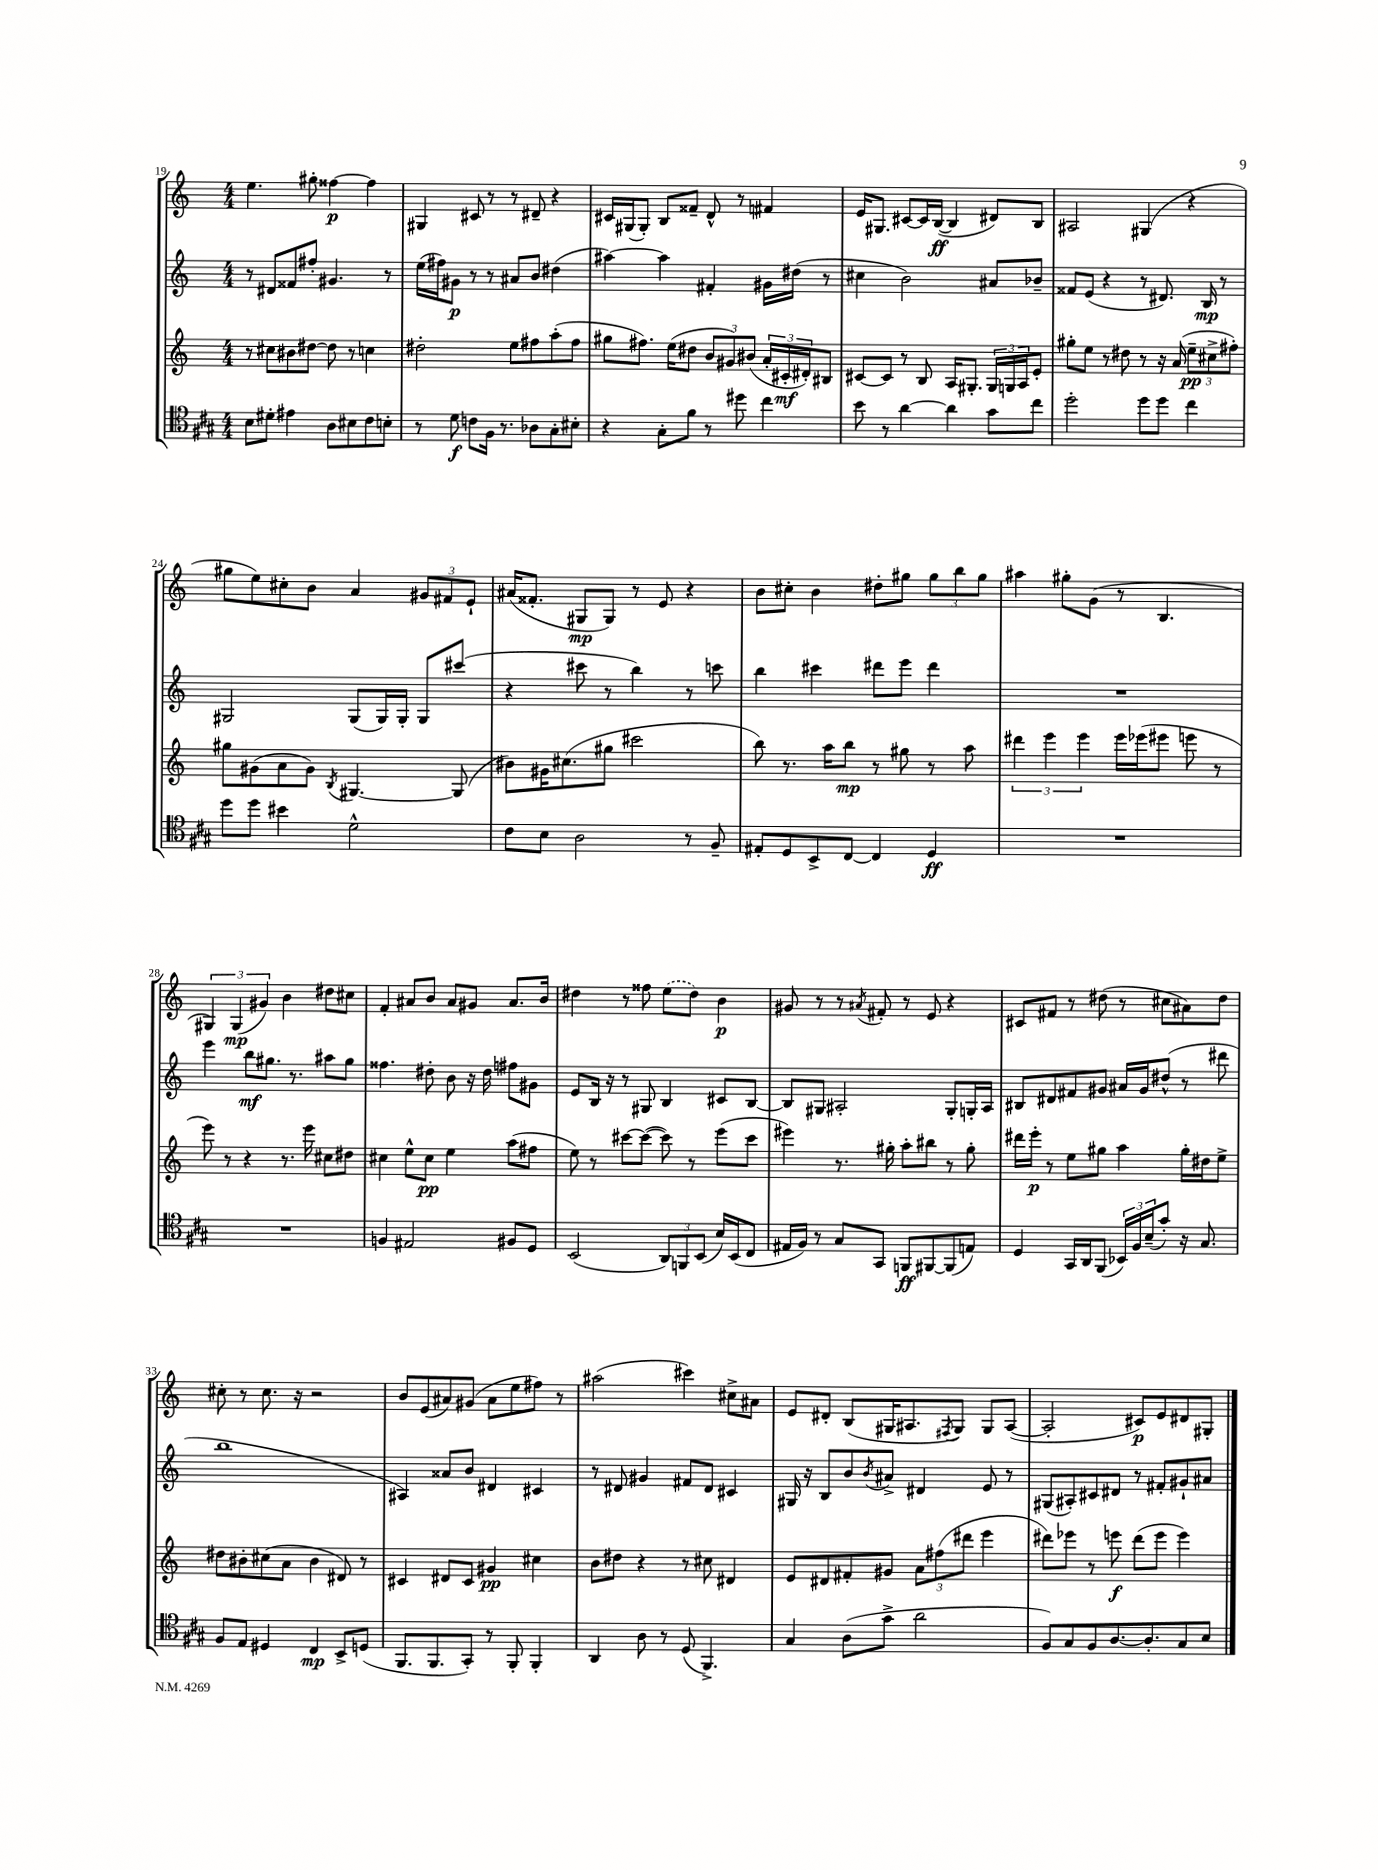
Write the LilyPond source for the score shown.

<<
\new StaffGroup <<
\new Staff = "s0" {
    \clef treble \key c \major \numericTimeSignature \time 4/4
    e''4. gis''8-. fisis''4~\p fisis''4 |
    gis4 cis'8 r8 r8 dis'8-- r4 |
    cis'16 gis16( gis8-.) b8 fisis'8-- d'8-^ r8 fis'4 |
    e'16 gis8. cis'8~ cis'16 b16~\ff( b4 dis'8) b8 |
    ais2 gis4( r4 |
    gis''8 e''8) cis''8-. b'8 a'4 \tuplet 3/2 { gis'8 fis'8 e'8-! } |
    ais'16( fisis'8.-. gis8\mp gis8) r8 e'8 r4 |
    b'8 cis''8-. b'4 dis''8-. gis''8 \tuplet 3/2 { gis''8 b''8 gis''8 } |
    ais''4 gis''8-. g'8( r8 b4. |
    \tuplet 3/2 { gis4) gis4\mp( gis'4) } b'4 dis''8 cis''8 |
    f'4-. ais'8 b'8 ais'8 gis'8 ais'8. b'16 |
    dis''4 r8 fisis''8 \once \slurDashed e''8( dis''8) b'4\p |
    gis'8 r8 r8 \acciaccatura { ais'8 } fis'8-. r8 e'8 r4 |
    cis'8 fis'8 r8 dis''8( r8 cis''8 ais'8) dis''8 |
    cis''8-. r8 cis''8. r16 r2 |
    b'8 e'8( ais'8) gis'8( ais'8 e''8 fis''8) r8 |
    ais''2( cis'''4) cis''8-> ais'8 |
    e'8 dis'8-. b8( gis16 ais8. \acciaccatura { fis8 } gis8) gis8 ais8~( |
    ais2-. cis'8\p) e'8 dis'8 gis8-. \bar "|." |
}
\new Staff = "s1" {
    \clef treble \key c \major \numericTimeSignature \time 4/4
    r8 dis'8 fisis'8 fis''8-. gis'4. r8 |
    e''16( fis''16) gis'8\p r8 r8 ais'8 b'8 dis''4( |
    ais''4~) ais''4 fis'4-. gis'16 dis''16( r8 |
    cis''4 b'2) ais'8 bes'8-- |
    fisis'8 e'8( r4 r8 dis'8.) b16\mp r8 |
    gis2 gis8( gis16) gis16-. gis8 cis'''8( |
    r4 cis'''8 r8 b''4) r8 c'''8 |
    b''4 cis'''4 dis'''8 e'''8 dis'''4 |
    R1 |
    e'''4 b''8\mf gis''8. r8. ais''8 gis''8 |
    fisis''4. dis''8-. b'8 r16 dis''16 fis''8 gis'8 |
    e'8 b16 r16 r8 gis8 b4 cis'8 b8~ |
    b8 gis8 ais2-. gis8-. g16-. ais16 |
    bis8 dis'8 fis'8 gis'8 ais'16 gis'16 dis''8-^( r8 dis'''8 |
    b''1 |
    ais4) aisis'8 b'8 dis'4 cis'4 |
    r8 dis'8 gis'4 fis'8 dis'8 cis'4 |
    gis16 r16 b8 b'8 \acciaccatura { b'8 } ais'8-> dis'4 e'8 r8 |
    gis8( ais8-.) cis'8 dis'8 r8 fis'8-. gis'8-! ais'8 \bar "|." |
}
\new Staff = "s2" {
    \clef treble \key c \major \numericTimeSignature \time 4/4
    r8 cis''8 bis'8 dis''8~ dis''8 r8 c''4 |
    dis''2-. e''8 fis''8 a''8-.( fis''8 |
    gis''8 fis''8.) e''16( dis''8 \tuplet 3/2 { b'8 gis'8) bis'8( } \tuplet 3/2 { a'16-. cis'16-.\mf dis'16-.) } bis8 |
    cis'8~ cis'8 r8 b8 a16 gis8.-. \tuplet 3/2 { gis16 g16 a16 } e'8-. |
    gis''8-. e''8 r8 dis''8 r8 r16 a'16( \tuplet 3/2 { e''8--\pp cis''8-> fis''8-.) } |
    gis''8 gis'8( a'8 gis'8) \acciaccatura { b8 } gis4.~ gis8( |
    bis'8) gis'16 cis''8.( gis''8 cis'''2 |
    b''8) r8. a''16 b''8\mp r8 gis''8 r8 a''8 |
    \tuplet 3/2 { dis'''4 e'''4 e'''4 } e'''16 ees'''16( eis'''8 e'''8 r8 |
    e'''8) r8 r4 r8. e'''16 cis''8 dis''8 |
    cis''4 e''8-^ cis''8\pp e''4 a''8( fis''8 |
    e''8) r8 cis'''8~ cis'''8~( cis'''8) r8 e'''8( cis'''8 |
    eis'''4) r8. gis''16-. a''8-. bis''8 r8 gis''8-. |
    dis'''16 e'''16-.\p r8 e''8 gis''8 a''4 gis''16-. dis''16 e''8-> |
    dis''8 bis'8-. cis''8( a'8 bis'4 dis'8) r8 |
    cis'4 dis'8 cis'8 gis'4\pp cis''4 |
    b'8 dis''8 r4 r8 cis''8 dis'4 |
    e'8 dis'8 fis'8-. gis'8 \tuplet 3/2 { a'8 fis''8( dis'''8 } e'''4 |
    dis'''8) ees'''8 r8 e'''8\f dis'''8( e'''8 e'''4) \bar "|." |
}
\new Staff = "s3" {
    \clef tenor \key a \major \numericTimeSignature \time 4/4
    b8 dis'8-. eis'4 a8 bis8 cis'8 b8-. |
    r8 d'8\f c'8 fis16 r8. aes8 gis8-. bis8-. |
    r4 gis8-. fis'8 r8 dis''8 cis''4 |
    b'8 r8 a'4~ a'4 gis'8 cis''8 |
    d''2-. d''8 d''8 cis''4 |
    d''8 d''8 bis'4 d'2-^ |
    cis'8 b8 a2 r8 fis8-- |
    eis8-. d8 b,8-> cis8~ cis4 d4\ff |
    R1 |
    R1 |
    f4 eis2 fis8 d8 |
    b,2( \tuplet 3/2 { a,8) f,8 b,8( } b16) b,16( cis8 |
    eis16 fis16) r8 gis8 gis,8 f,8\ff fis,8~ fis,8( e8) |
    d4 gis,16 a,16 fis,8( \tuplet 3/2 { bes,16) fis16 b16--( } gis'8-.) r16 gis8. |
    fis8 e8 dis4 cis4\mp b,8-> d8( |
    fis,8. fis,8. gis,8-.) r8 fis,8-. fis,4-. |
    a,4 a8 r8 d8( fis,4.->) |
    gis4 a8( gis'8-> a'2 |
    fis8) gis8 fis8 a8.~ a8.-. gis8 b8 \bar "|." |
}
>>
>>
\layout { \context { \Score currentBarNumber = #19 } }
